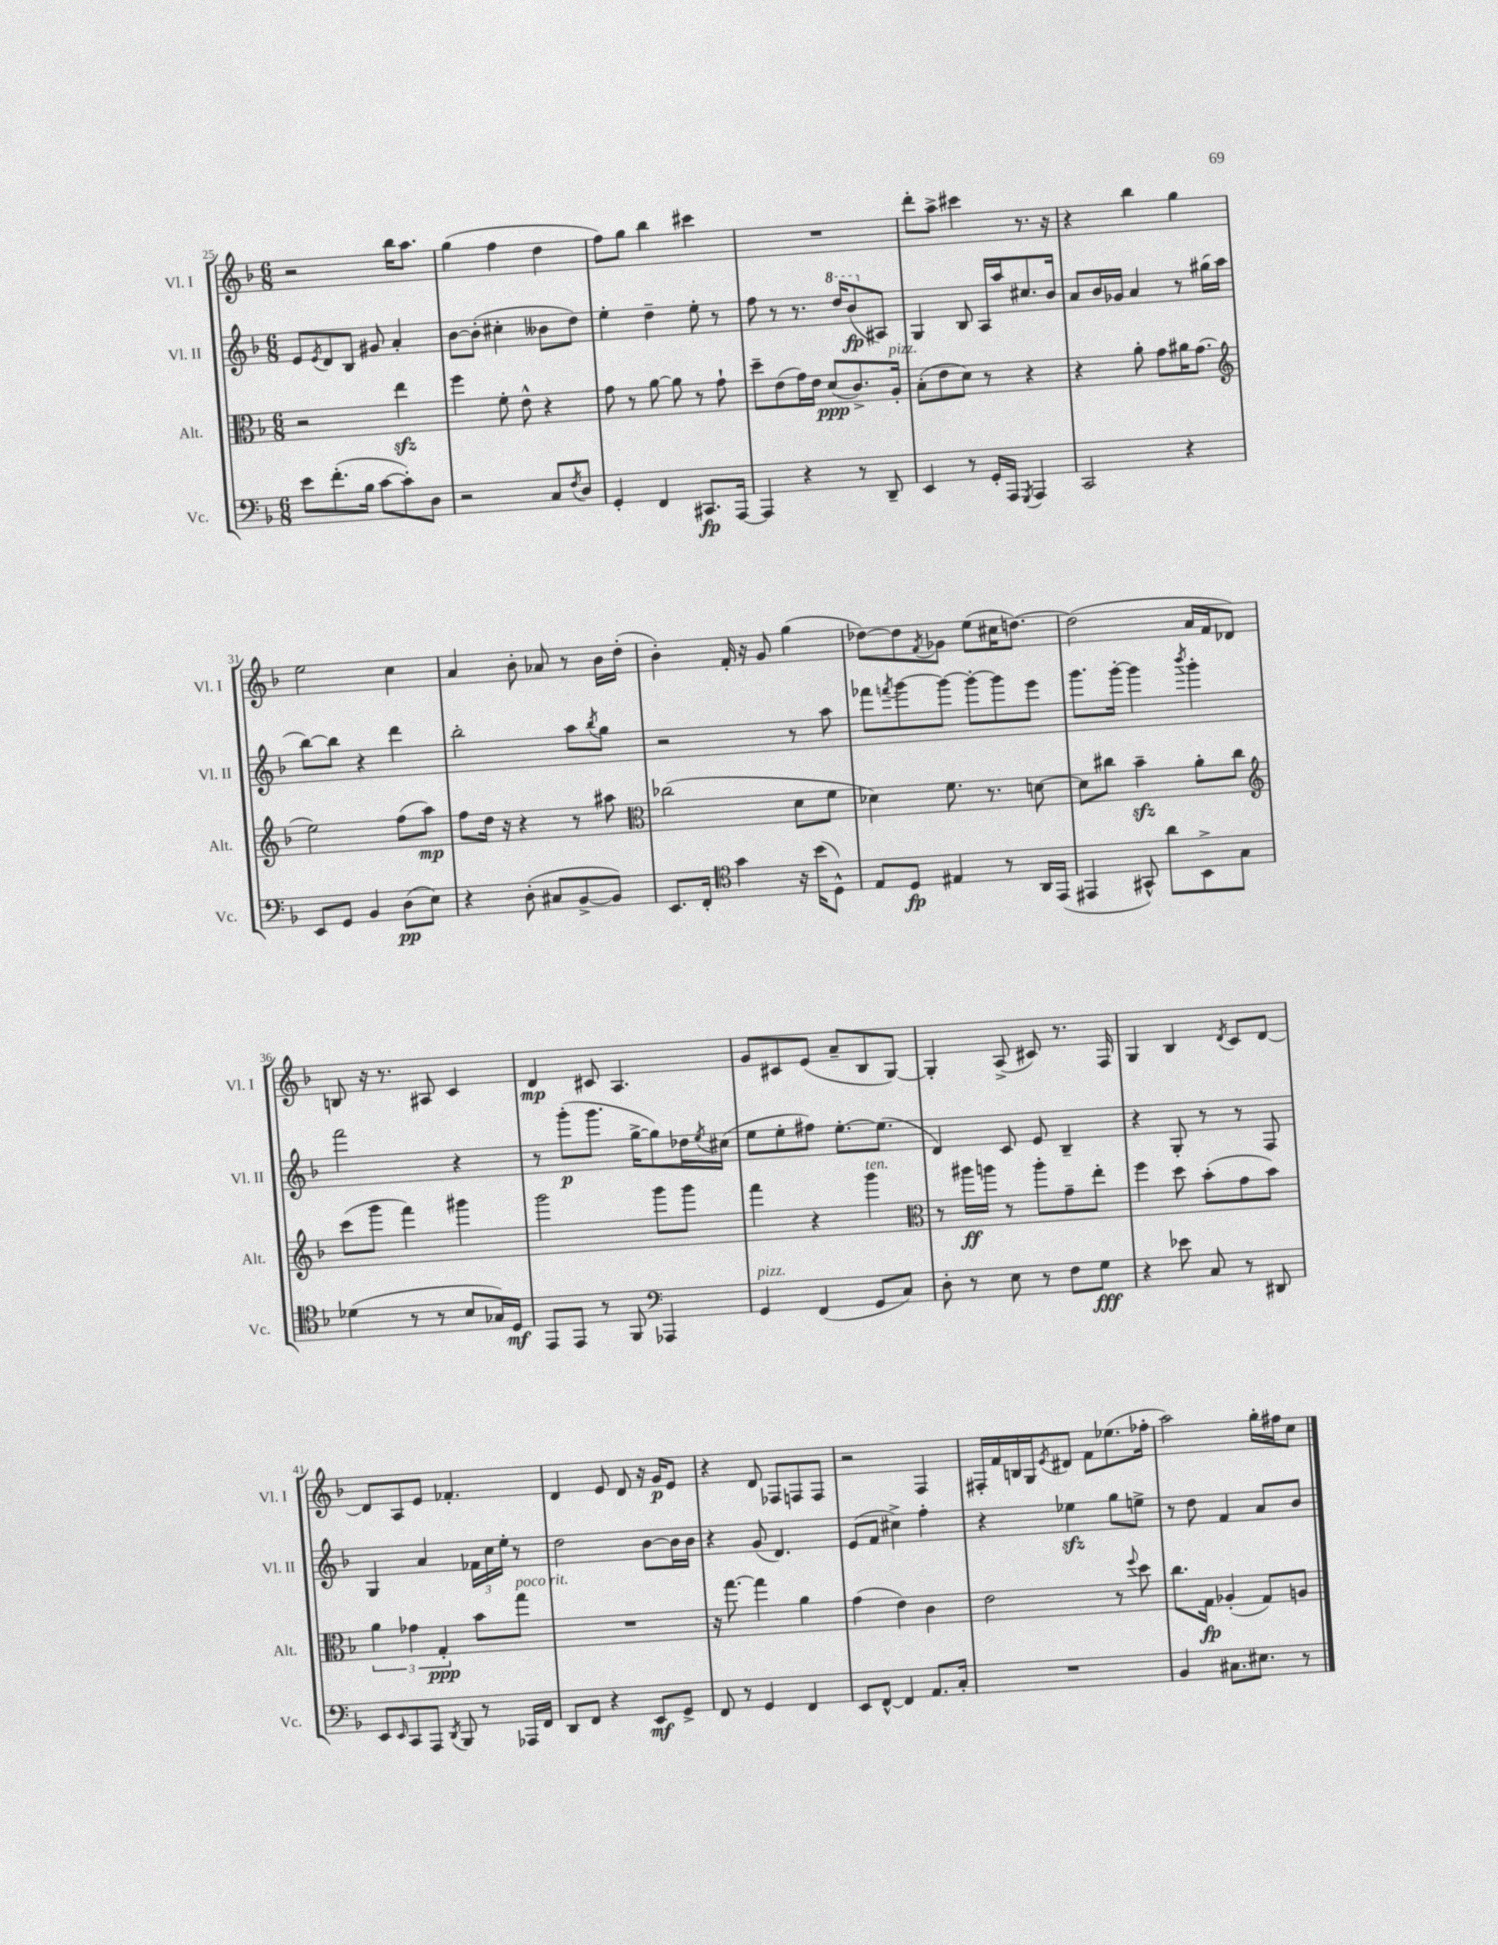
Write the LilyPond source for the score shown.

<<
\new StaffGroup <<
\new Staff = "s0" \with { instrumentName = "Vl. I" shortInstrumentName = "Vl. I" } {
    \clef treble \key f \major \numericTimeSignature \time 6/8
    r2 bes''16 a''8. |
    g''4( f''4 d''4 |
    f''8) g''8 bes''4 cis'''4 |
    R2. |
    d'''8-. a''8-> cis'''4 r8. r16 |
    r4 bes''4 g''4 |
    e''2 c''4 |
    a'4 bes'8-. aes'8 r8 bes'16 d''16-.( |
    bes'4-.) f'16-. r16 g'8 g''4( |
    des''8~) des''8 \acciaccatura { f'8 } ges'8 e''8( cis''16 d''8.~) |
    d''2( a'16 f'16 des'8) |
    b8 r16 r8. ais8 c'4 |
    d'4\mp cis'8 a4. |
    g'8 cis'8 e'8( a'8-- bes8 g8~) |
    g4-. a8->( cis'8) r8. f16 |
    g4 bes4 \acciaccatura { d'8 } c'8 d'8~ |
    d'8 a8 e'8 fes'4.-. |
    d'4 e'8 d'8 r16 g'16\p e'8 |
    r4 d'8 fes8 f8 f8 |
    r2 f4 |
    fis16-. f'16 b16 g16 \acciaccatura { e'8 } dis'8 f'8 ees''8.( fes''16-. |
    a''2) g''16-. fis''16 c''8 \bar "|." |
}
\new Staff = "s1" \with { instrumentName = "Vl. II" shortInstrumentName = "Vl. II" } {
    \clef treble \key f \major \numericTimeSignature \time 6/8
    e'8 \acciaccatura { e'8 } d'8 bes8 gis'8 a'4-. |
    bes'8~ bes'8-.( cis''4-. beses'8 d''8) |
    e''4-. d''4-- e''8-. r8 |
    f''8 r8 r8. \ottava #1 d'''16 bes''8\fp( \ottava #0 ais8) |
    g4 bes8 a16 a''16 cis''8. bes'16 |
    a'8 bes'16 ges'16 a'4 r8 gis''16( a''16 |
    bes''8~) bes''8 r4 d'''4 |
    bes''2-. a''8 \acciaccatura { bes''8 } g''8 |
    r2 r8 a''8 |
    fes'''8 \acciaccatura { f'''8 } g'''8~ g'''8~ g'''8~-. g'''8 e'''8 |
    g'''8. g'''16~-. g'''4 \acciaccatura { bes'''8 } g'''4-. |
    f'''2 r4 |
    r8 g'''8-.\p( g'''8. g''16~-> g''8) des''16 \acciaccatura { e''8 } cis''16( |
    e''8 e''8-. fis''8) e''8.~-. e''8.( |
    d'4) c'8 e'8 bes4-- |
    r4 g8-. r8 r8 f8 |
    g4 a'4 \tuplet 3/2 { fes'16 c''16 e''16-. } r8 |
    d''2 bes'8~ bes'16 bes'16 |
    r4 g'8( d'4.) |
    e'8( f'8 cis''4->) f''4-. |
    r4 ees''4\sfz g''8 e''8-> |
    r8 d''8 f'4 a'8 bes'8 \bar "|." |
}
\new Staff = "s2" \with { instrumentName = "Alt." shortInstrumentName = "Alt." } {
    \clef alto \key f \major \numericTimeSignature \time 6/8
    r2 e''4\sfz |
    f''4 f'8-. e'8-^ r4 |
    g'8 r8 a'8~ a'8 r8 g'8-! |
    d''8-- e'8( g'16) e'16 d'8\ppp( c'8.->) a16-.^\markup { \italic "pizz." } |
    bes8-.( e'8 d'8) r8 r4 |
    r4 a'8-. g'8 ais'16 g'8.( |
    \clef treble e''2) f''8( a''8\mp) |
    f''8 d''16 r16 r4 r8 ais''8 |
    \clef alto ces''2( d'8 f'8 |
    des'4) f'8. r8. d'8~ |
    d'8 cis''8 bes'4--\sfz a'8-. cis''8 |
    \clef treble c'''8( g'''8 f'''4) gis'''4 |
    g'''2 g'''8 g'''8 |
    f'''4 r4 g'''4^\markup { \italic "ten." } |
    \clef alto r8 ais''16\ff a''16 r8 a''8-. g'8-- e''8-. |
    f''4 d''8 bes'8-.( g'8 bes'8) |
    \tuplet 3/2 { a'4 ges'4 g4-.\ppp } bes'8 g''8^\markup { \italic "poco rit." } |
    R2. |
    r16 g''8.~ g''4 a'4 |
    g'4( e'4) c'4 |
    e'2 r8 \appoggiatura { f''8 } d''8 |
    c''8. g16\fp aes4-.( g8) a8 \bar "|." |
}
\new Staff = "s3" \with { instrumentName = "Vc." shortInstrumentName = "Vc." } {
    \clef bass \key f \major \numericTimeSignature \time 6/8
    e'8 f'8.-.( bes16 c'8~ c'8-.) d8 |
    r2 c8 \acciaccatura { f8 } d8 |
    g,4-. f,4 cis,8.\fp a,,16~ |
    a,,4 r4 r8 d,8-- |
    e,4 r8 g,16-. a,,16 \acciaccatura { g,,8 } a,,4 |
    c,2 r4 |
    e,8 g,8 bes,4 d8\pp( e8) |
    r4 d8-.( cis8 bes,8~-> bes,8) |
    e,8. f,16-. \clef tenor g'4 r16 bes'16( d8-^) |
    e8 d8\fp eis4 r8 a,16 e,16( |
    eis,4 gis,8-^) a'8 bes,8-> g8 |
    des'4( r8 r8 bes8 ges16) d16\mf |
    e,8 e,8 r8 f,8 \clef bass aes,,4 |
    g,4^\markup { \italic "pizz." } f,4( g,8 c8) |
    d8-. r8 e8 r8 f8 g8\fff |
    r4 ees'8 c8 r8 dis,8 |
    e,8 \grace { e,16 } c,8 a,,8 \acciaccatura { d,8 } bes,,8 r8 aes,,16 f,16 |
    d,8 f,8 r4 e,8\mf g,8-> |
    f,8 r8 g,4 f,4 |
    e,8 f,8~-^ f,4 a,8. c16-. |
    R2. |
    bes,4 cis8. eis8. r8 \bar "|." |
}
>>
>>
\layout { \context { \Score currentBarNumber = #25 } }
